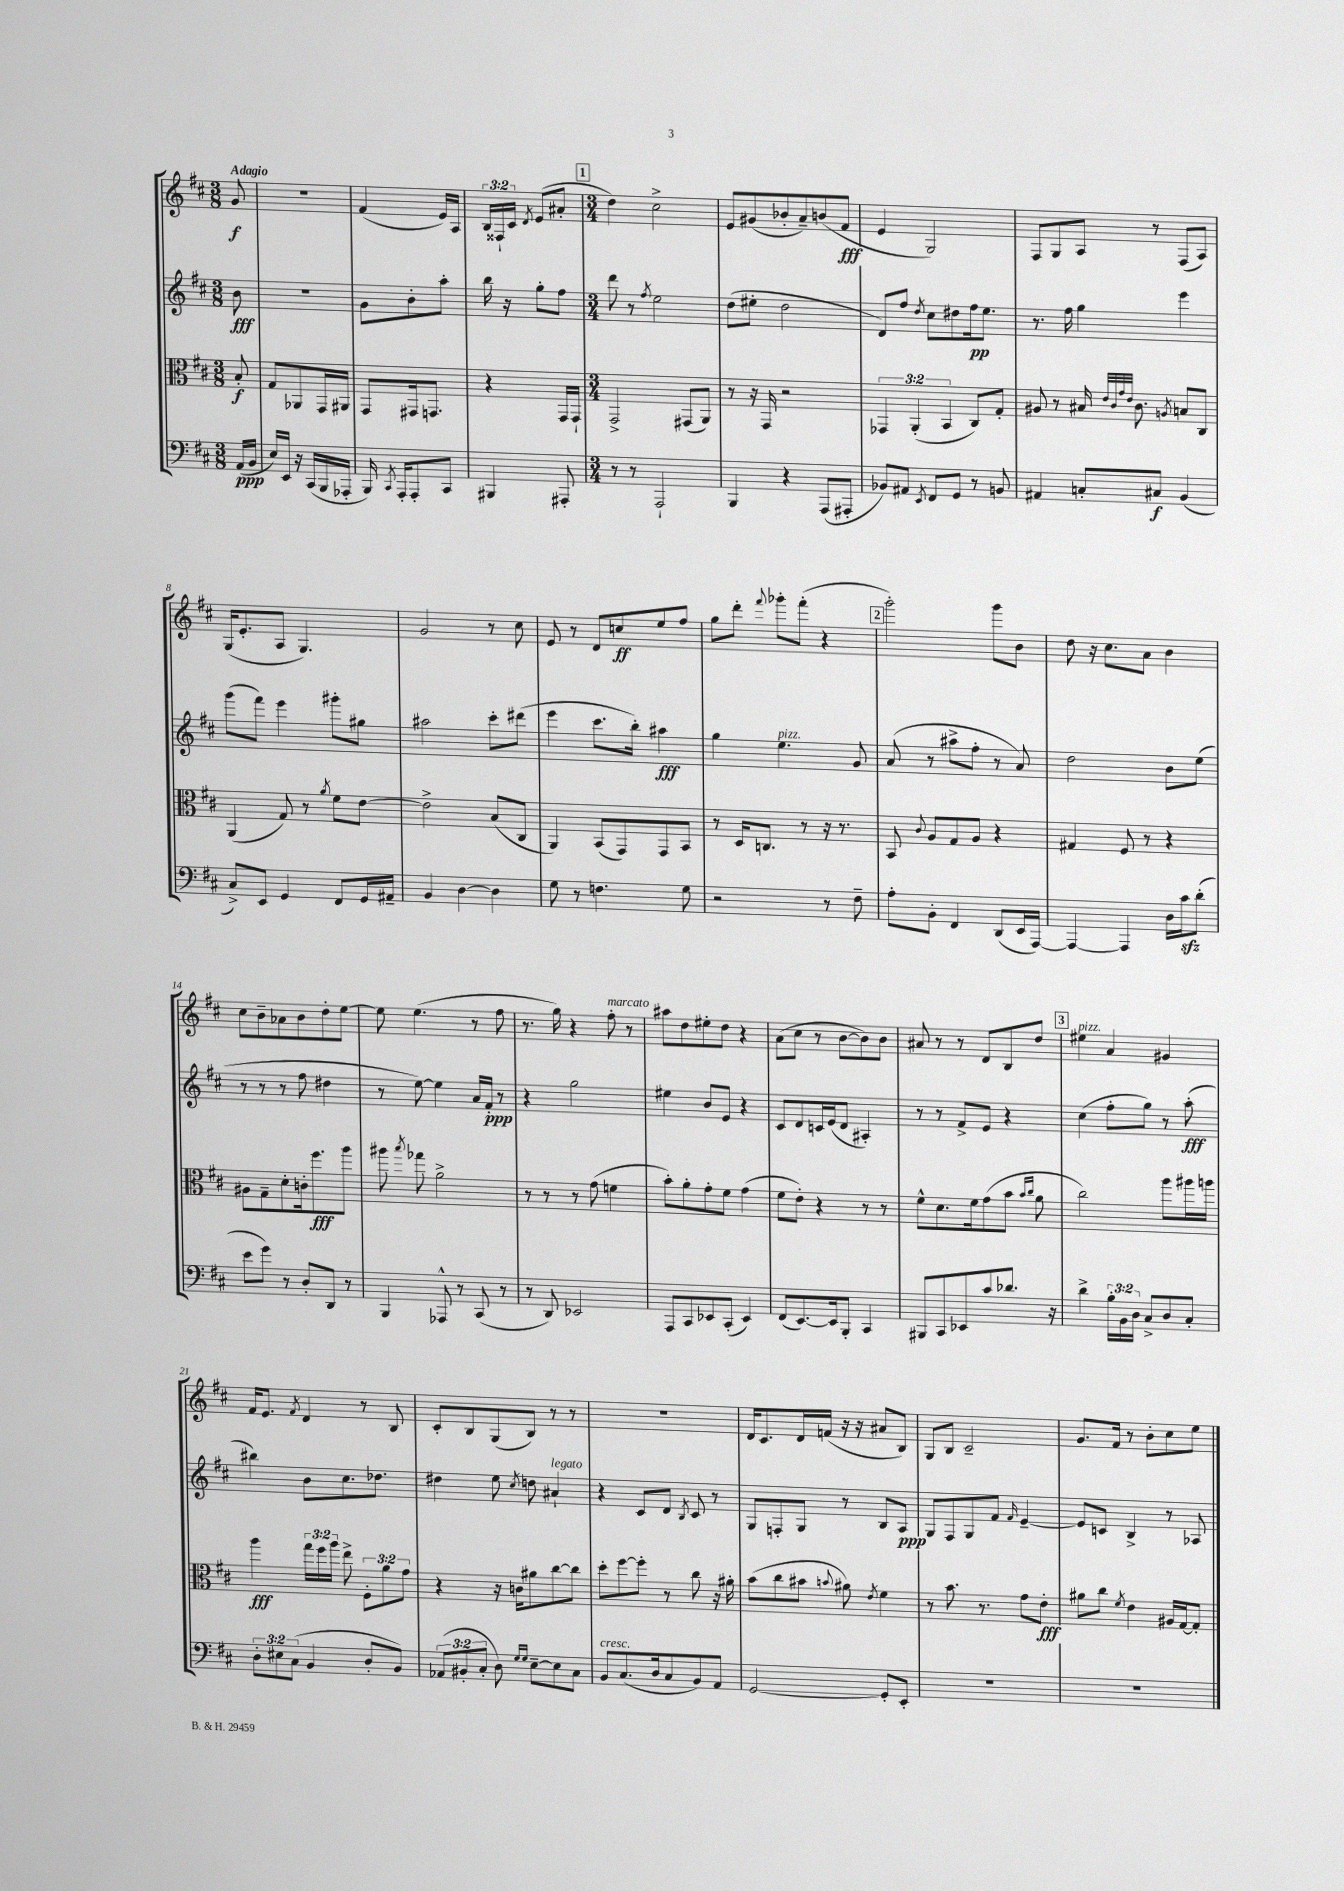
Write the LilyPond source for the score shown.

<<
\new StaffGroup <<
\new Staff = "s0" {
    \clef treble \key d \major \numericTimeSignature \time 3/8 \override Staff.TupletNumber.text = #tuplet-number::calc-fraction-text \partial 8 \tempo "Adagio"
    \autoBeamOff g'8\f |
    R4. |
    fis'4( e'16[) a16] |
    \tuplet 3/2 { b16[ fisis16-! cis'16] } \acciaccatura { d'8 } e'8[( ais'8]-. |
    \mark \markup { \box "1" } \numericTimeSignature \time 3/4 d''4) cis''2-> |
    e'8[ gis'8( bes'8-. a'8--) b'8( fis'8]\fff |
    e'4 g2) |
    fis8[ g8 a8] r8 fis8[( a8]) |
    g16[( e'8.-. a8] g4.) |
    g'2 r8 cis''8 |
    e'8 r8 d'8[ c''8\ff e''8 fis''8] |
    g''8[ d'''8]-. \appoggiatura { fis'''8 } ges'''8[-. fis'''8]-.( r4 |
    \mark \markup { \box "2" } g'''2-.) g'''8[ b'8] |
    d''8 r16 cis''8.[ a'8] b'4 |
    cis''8[ b'8-- aes'8 b'8 d''8-. e''8]~ |
    e''8 e''4.( r8 fis''8 |
    r8. g''16) r4 fis''8-.^\markup { \italic "marcato" } r8 |
    ais''8[ d''8 eis''8-. d''8] r4 |
    a'8[( cis''8] r8 b'8[~ b'8) b'8] |
    ais'8 r8 r8 d'8[ b8 d''8] |
    \mark \markup { \box "3" } eis''4^\markup { \italic "pizz." } a'4 gis'4 |
    fis'16[ e'8.] \acciaccatura { fis'8 } d'4 r8 b8 |
    cis'8[-. b8 g8( b8]) r8 r8 |
    R2. |
    d'16[ cis'8. d'16 f'16]( r16 r16 ais'8[ b8]) |
    g8[ b8] cis'2-- |
    g'8.[ fis'16] r8 b'8[-. cis''8 e''8] \bar "|." |
}
\new Staff = "s1" {
    \clef treble \key d \major \numericTimeSignature \time 3/8 \partial 8
    \autoBeamOff b'8\fff |
    R4. |
    g'8[ b'8-. a''8]-. |
    b''16 r16 g''8[-. fis''8] |
    \mark \markup { \box "1" } \numericTimeSignature \time 3/4 d'''8 r8 \acciaccatura { fis''8 } e''2 |
    d''8[( eis''8]-. d''2 |
    d'8[) fis''8] \acciaccatura { d''8 } cis''8[ dis''8 fis''16\pp e''8.] |
    r8. fis''16 g''4 e'''4 |
    g'''8[( fis'''8]) e'''4 gis'''8[-. gis''8] |
    ais''2 cis'''8[-. dis'''8]( |
    e'''4 cis'''8.[ b''16]-.) ais''4\fff |
    g''4 e''4.^\markup { \italic "pizz." } g'8 |
    \mark \markup { \box "2" } a'8( r8 ais''8[-> fis''8]-. r8 a'8) |
    d''2 b'8[ e''8]( |
    r8 r8 r8 fis''8 dis''4 |
    r8 e''8~) e''4 a'16[ fis'16]-.\ppp r8 |
    r4 g''2 |
    eis''4 b'8[ e'8] r4 |
    cis'8[ d'8 c'16 e'16( d'8] ais4-.) |
    r8 r8 fis'8[-> e'8] r4 |
    \mark \markup { \box "3" } cis''4( fis''8[-. g''8]) r8 a''8-.\fff( |
    bis''4) b'8[ cis''8. des''8.] |
    dis''4 e''8 \acciaccatura { cis''8 } d''8 ais'4-!^\markup { \italic "legato" } |
    r4 cis'8[ d'8] \acciaccatura { b8 } cis'8 r8 |
    g8[ f8-. g8] r8 b8[ a8]\ppp |
    g8[ fis8 g8 fis'8] \grace { fis'16 } e'4~-- |
    e'8[ c'8] b4-> r8 aes8 \bar "|." |
}
\new Staff = "s2" {
    \clef alto \key d \major \numericTimeSignature \time 3/8 \override Staff.TupletNumber.text = #tuplet-number::calc-fraction-text \partial 8
    \autoBeamOff b8-.\f |
    g8[ aes,8 g,16 ais,16] |
    g,8[ gis,16 g,8.] |
    r4 g,16[ g,16]-! |
    \mark \markup { \box "1" } \numericTimeSignature \time 3/4 g,2-> gis,8[( a,8]) |
    r8 r16 g,16 r2 |
    \tuplet 3/2 { ges,4 a,4-.( b,4 } cis8[) g8]-. |
    ais8 r8 bis16 \grace { e'32[ cis'32 g'32 e'32] } cis'8. \acciaccatura { a8 } b8[ cis8] |
    a,4( g8) r8 \acciaccatura { a'8 } fis'8[ e'8]~ |
    e'2-> b8[( cis8] |
    a,4) b,8[( g,8) g,8 b,8] |
    r8 d16[ c8.] r8 r16 r8. |
    \mark \markup { \box "2" } b,8 \appoggiatura { cis'8 } a8[ g8 a8] r4 |
    gis4 fis8 r8 r4 |
    ais8[ g8-- d'8-. c'16-. fis''8.\fff a''8] |
    ais''8 \acciaccatura { b''8 } ges''8 a'2-> |
    r8 r8 r8 g'8( f'4 |
    b'8[-.) a'8-. g'8-. fis'8] g'4( |
    fis'8[ e'8]-.) r4 r8 r8 |
    fis'8[-^ d'8. fis'16 g'8( b'8] \grace { b'16[ cis''16] } a'8 |
    \mark \markup { \box "3" } cis''2) a''8[ ais''16 a''16] |
    a''4\fff \tuplet 3/2 { g''16[ fis''16 a''16] } e''8-> \tuplet 3/2 { fis8[-. a'8 g'8] } |
    r4 r16 c'16[ ais'8 cis''8~ cis''8] |
    d''8[-. fis''8~ fis''8]-. r8 cis''8 r16 ais'16-. |
    b'8[( cis''8 bis'8] \appoggiatura { b'8 } ais'8) \acciaccatura { e'8 } fis'4 |
    r8 b'8. r8. g'8[ e'8]-.\fff |
    ais'8[ cis''8] \acciaccatura { fis'8 } e'4 ais16[ g16~ g8]-. \bar "|." |
}
\new Staff = "s3" {
    \clef bass \key d \major \numericTimeSignature \time 3/8 \override Staff.TupletNumber.text = #tuplet-number::calc-fraction-text \partial 8
    \autoBeamOff a,16[\ppp( b,16] |
    e16[) e,16] r16 cis,16[( b,,16 aes,,16]-. |
    b,,16) \acciaccatura { cis,8 } a,,16[-. a,,8-. cis,8] |
    bis,,4 ais,,8-. |
    \mark \markup { \box "1" } \numericTimeSignature \time 3/4 r8 r8 a,,2-! |
    b,,4 r4 a,,8[( ais,,8]-. |
    bes,8[) ais,8] \acciaccatura { e,8 } fis,8[ g,8] r8 b,8 |
    ais,4 c8[-. cis8]\f b,4( |
    cis8[->) e,8] g,4 fis,8[ g,16 ais,16]-- |
    b,4 d4~ d4 |
    g8 r8 f4. g8 |
    r2 r8 fis8-- |
    \mark \markup { \box "2" } a8[-. b,8]-. fis,4 d,8[( e,16 a,,16]~) |
    a,,4~ a,,4 d16[ cis'16\sfz d'8]-.( |
    e'8[ g'8]) r8 d8[-. d,8] r8 |
    b,,4 aes,,8-^ r8 cis,8( r8 |
    r8 d,8) ees,2 |
    a,,8[ cis,8 ees,8 cis,8]-.( ees,4) |
    fis,8[( e,8.~) e,16 b,,8]-. cis,4 |
    bis,,8[ cis,8 ees,8 cis'8 des'8.] r16 |
    \mark \markup { \box "3" } d'4-> \tuplet 3/2 { b16[-. b,16 d16] } cis8[-> d8 cis8]-. |
    \tuplet 3/2 { d8[-. eis8 cis8]( } b,4 d8[-. b,8]) |
    \tuplet 3/2 { aes,8[( bis,8-. cis8]-. } d8) \grace { g16[ g16] } e8[~-- e8 cis8] |
    b,8[^\markup { \italic "cresc." } cis8.( d16 cis8 b,8) a,8] |
    g,2~ g,8[-. e,8]-. |
    R2. |
    R2. \bar "|." |
}
>>
>>
